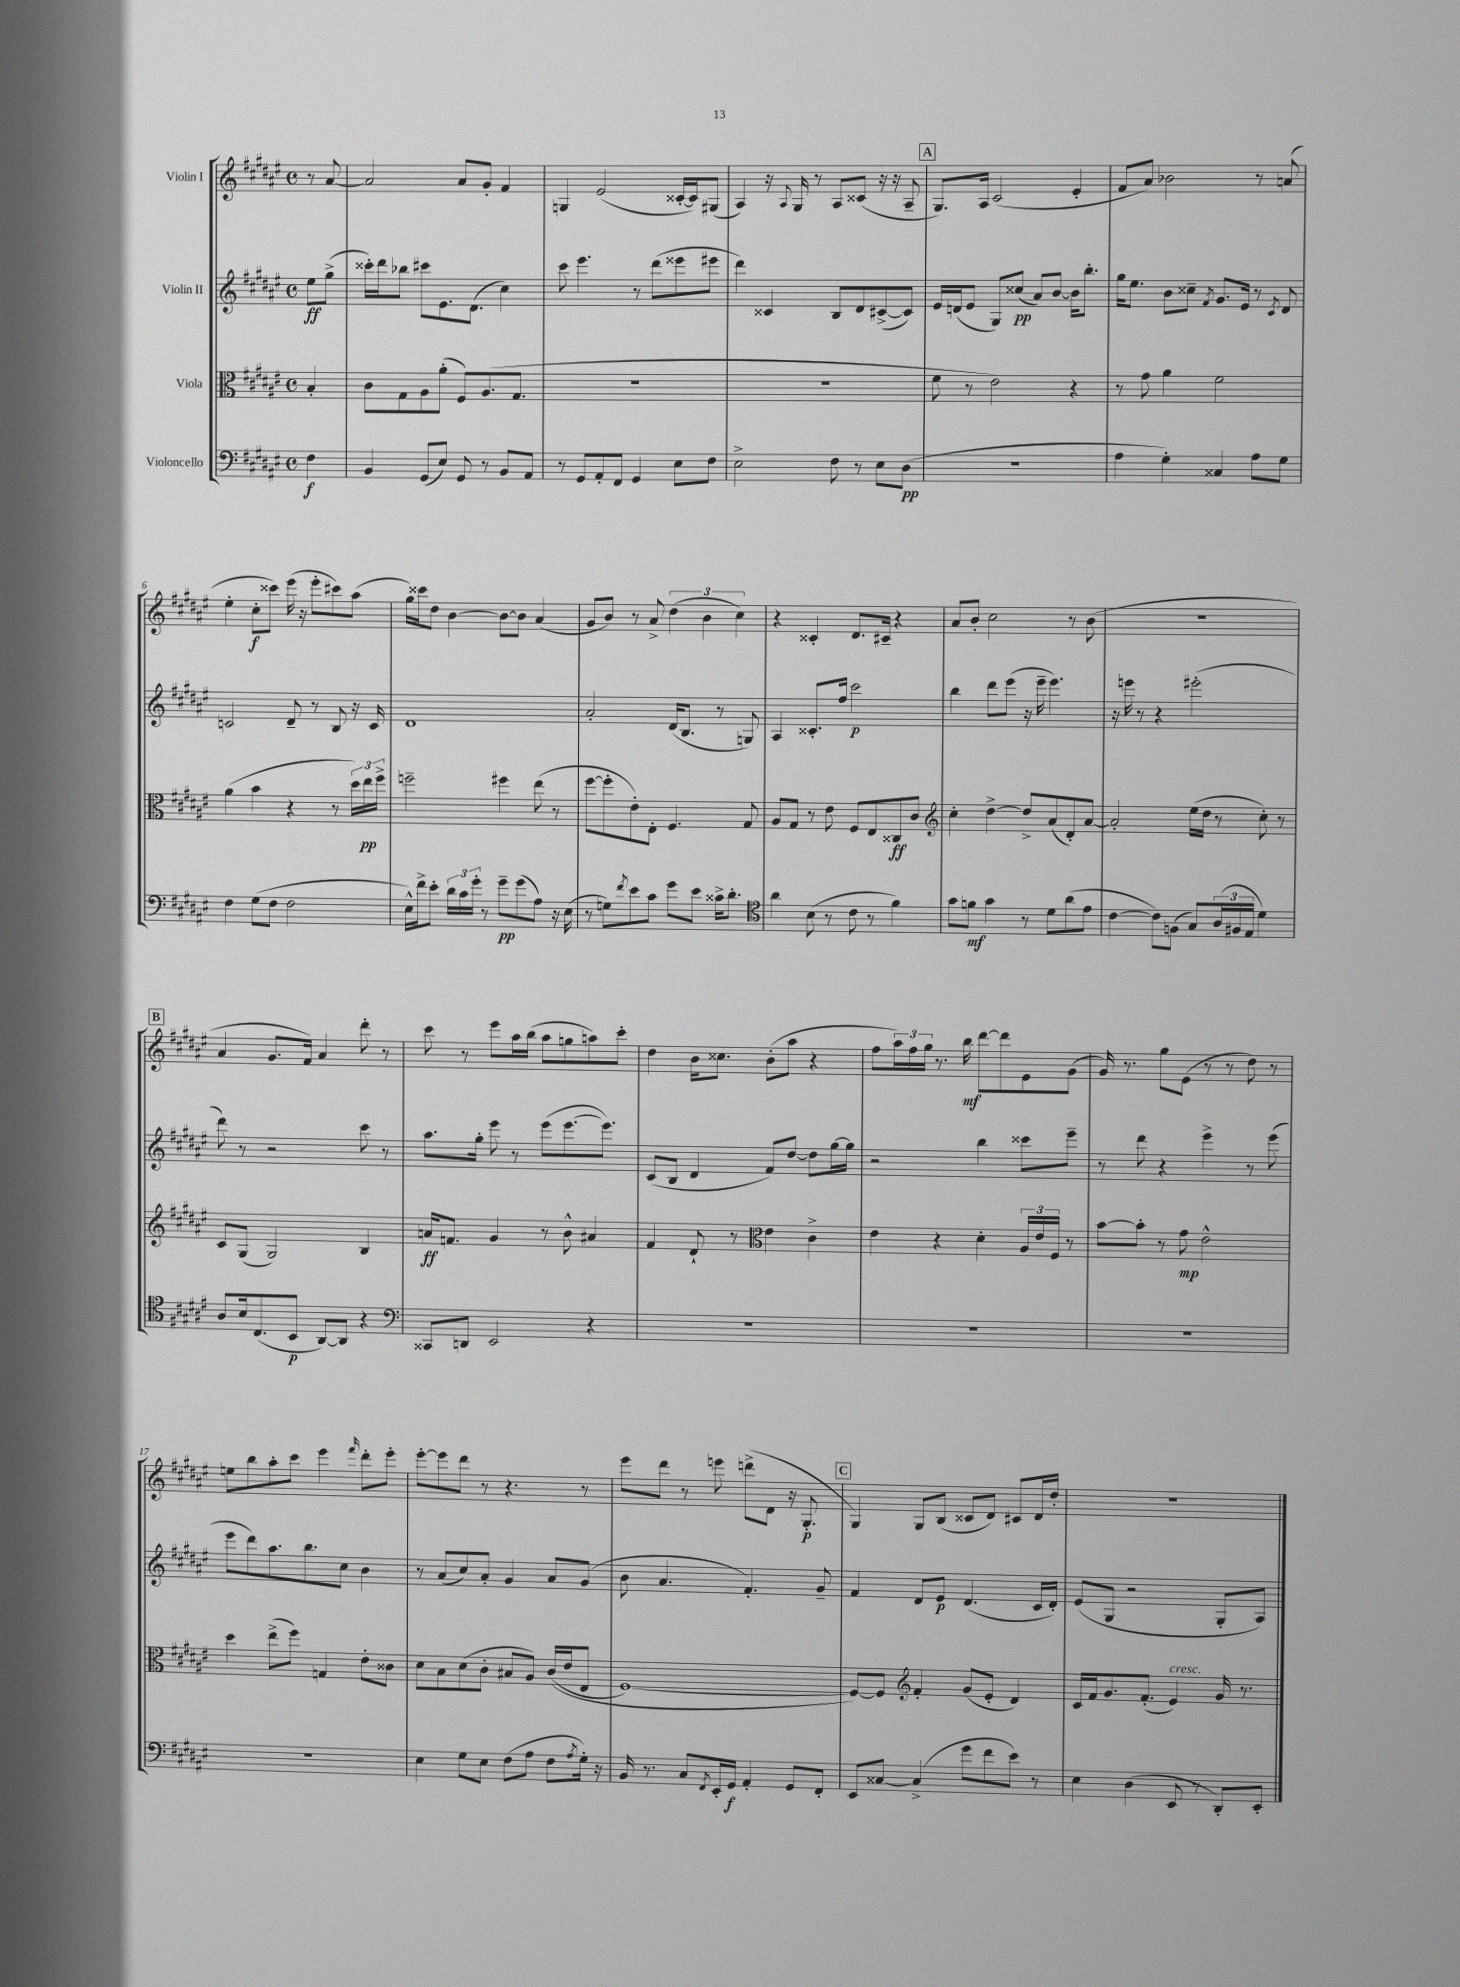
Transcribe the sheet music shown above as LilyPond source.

<<
\new StaffGroup <<
\new Staff = "s0" \with { instrumentName = "Violin I" } {
    \clef treble \key fis \major \defaultTimeSignature \time 4/4 \partial 4
    r8 ais'8~ |
    ais'2 ais'8 gis'8-. fis'4 |
    g4 eis'2( cisis'16~-. cisis'16) gis8( |
    ais4) r16 \appoggiatura { ais8 } gis16 r8 ais8 cisis'8( r16 r16 ais8-- |
    \mark \markup { \box "A" } gis8.) ais16 cis'2( eis'4-. |
    fis'8 ais'8) bes'2 r8 a'8( |
    eis''4-. cis''8-.\f cisis'''8) eis'''16( r16 eis'''8-. cis'''8) ais''8( |
    gis''16) cisis'''16 dis''8 b'4~ b'8~ b'8 ais'4( |
    gis'8 b'8) r8 ais'8-> \tuplet 3/2 { dis''4( b'4 cis''4) } |
    r4 cisis'4-. dis'8. cis'16-- r4 |
    ais'8 b'8-. cis''2 r8 b'8( |
    r1 |
    \mark \markup { \box "B" } ais'4 gis'8. fis'16) ais'4 dis'''8-. r8 |
    cis'''8 r8 eis'''8 ais''16 b''16( ais''8 g''8 a''8) cis'''8-. |
    dis''4 b'16 cisis''8. b'8-.( ais''8 r4 |
    fis''8 \tuplet 3/2 { ais''16) fis''16 gis''16 } r8. b''16\mf dis'''8~ dis'''8 eis'8 gis'8( |
    gis'16) r8. gis''8 eis'8( r8 r8 dis''8) r8 |
    e''8 b''8 ais''8-. cis'''8 eis'''4 \grace { fis'''16 } dis'''8-. eis'''8-. |
    eis'''8~-. eis'''8 dis'''8 r8 r4. r8 |
    eis'''8 dis'''8 r8 e'''8 d'''8->( dis'8 r16 gis8.-.\p |
    \mark \markup { \box "C" } gis4) gis8 b8( cisis'8 dis'8) cis'8 dis'16 dis''16-. |
    R1 \bar "|." |
}
\new Staff = "s1" \with { instrumentName = "Violin II" } {
    \clef treble \key fis \major \defaultTimeSignature \time 4/4 \partial 4
    eis''8\ff gis''8->( |
    cisis'''16-.) dis'''16 bes''8 cis'''8 eis'8. dis'8.( cis''4) |
    cis'''8 eis'''4. r8 dis'''8( eisis'''8 eis'''8 |
    dis'''4) cisis'4 b8 dis'8 cis'8~->( cis'8) |
    \mark \markup { \box "A" } eis'16 d'16( eis'8 gis8) cisis''8\pp( ais'8) b'8~ b'16 b''8.-. |
    gis''16 eis''8. b'8 cisis''8-- \acciaccatura { fis'8 } gis'8. eis'16 r8 \acciaccatura { cis'8 } dis'8 |
    c'2 dis'8-- r8 b8 r16 c'16 |
    dis'1 |
    ais'2-. dis'16( b8. r8 g8) |
    ais4 cisis'8.-. fis''16 cis'''2\p |
    b''4 dis'''8 eis'''8( r16 eis'''16-- eis'''4.) |
    r16 e'''16 r8 r4 eis'''2-.( |
    \mark \markup { \box "B" } dis'''8) r8 r2 cis'''8 r8 |
    ais''8. gis''16-. eis'''8 r8 eis'''8( eis'''8.~ eis'''8.) |
    cis'8( b8 dis'4 fis'8) dis''8~ dis''8 gis''16~ gis''16 |
    r2 b''4 cisis'''8 eis'''8-- |
    r8 dis'''8 r4 eis'''4-> r8 eis'''8( |
    eis'''8 dis'''8) ais''8. b''8. cis''8 b'4 |
    r8 ais'8( cis''8) ais'8-. gis'4 ais'8 gis'8( |
    b'8 ais'4. fis'4.-.) gis'8-- |
    \mark \markup { \box "C" } fis'4 dis'8 eis'8\p dis'4.( cis'16 dis'16-.) |
    eis'8( gis8 r2 gis8-. ais8) \bar "|." |
}
\new Staff = "s2" \with { instrumentName = "Viola" } {
    \clef alto \key fis \major \defaultTimeSignature \time 4/4 \partial 4
    b4-. |
    cis'8 gis8 ais8 ais'8-.( fis8) ais8.( gis8. |
    R1 |
    R1 |
    \mark \markup { \box "A" } fis'8 r8 eis'2) r4 |
    r8 gis'8 ais'4 fis'2 |
    ais'4( b'4 r4 r8 \tuplet 3/2 { dis''16) eis''16\pp fis''16-> } |
    f''2-- fis''4 eis''8( r8 |
    fis''8~ fis''8-. eis'8-.) eis8-. fis4. gis8 |
    ais8 gis8 r8 eis'8 fis8 eis8 cisis8\ff cis'8 |
    \clef treble cis''4-. dis''4~-> dis''8-> ais'8( dis'8-.) ais'8~ |
    ais'2-. eis''16( dis''16 r8 cis''8-.) r8 |
    \mark \markup { \box "B" } cis'8 gis8( gis2) b4 |
    a'16\ff f'8. gis'4 r8 b'8-^ ais'4 |
    fis'4 dis'8-! r8 \clef alto eis'4 cis'4-> |
    eis'4 r4 dis'4-. \tuplet 3/2 { ais16 eis'16 fis16 } r8 |
    b'8~ b'8-. r8 gis'8\mp eis'2-^ |
    dis''4 eis''8->( fis''8) g4 eis'8-. cisis'8 |
    dis'8 b8 dis'8( cis'8-. bis8 ais8) cis'16(\( eis'16 eis8 |
    fis1~) |
    \mark \markup { \box "C" } fis8~\) fis8 \clef treble fis'4-. gis'8( eis'8-. dis'4) |
    cis'16 fis'16 gis'8. fis'8.-.( eis'4^\markup { \italic "cresc." }) gis'16 r8. \bar "|." |
}
\new Staff = "s3" \with { instrumentName = "Violoncello" } {
    \clef bass \key fis \major \defaultTimeSignature \time 4/4 \partial 4
    fis4\f |
    b,4 gis,8( eis8) gis,8 r8 b,8 ais,8 |
    r8 gis,8 ais,8-. fis,8 gis,4 eis8 fis8 |
    eis2-> fis8 r8 eis8 dis8\pp( |
    \mark \markup { \box "A" } R1 |
    ais4 gis4-.) cisis4 ais8 gis8 |
    fis4 gis8( fis8 fis2 |
    eis16-^) fis'16-> eis'8-. \tuplet 3/2 { dis'16 cis'16 gis'16-. } r8 gis'8--\pp gis'8( ais8) r16 eis16( |
    r8 g8) \acciaccatura { fis'8 } eis'8 cis'8 gis'8 eis'8 cisis'16-> dis'8.-. |
    \clef tenor ais'4 b8( r8 cis'8 r8 fis'4) |
    gis'8 f'8\mf gis'4 r8 dis'8 ais'8( eis'8 |
    cis'4~ cis'8) f8( gis8) \tuplet 3/2 { ais16( fis16 eis16 } dis'4) |
    \mark \markup { \box "B" } ais8 b16 cis8.( b,8\p ais,8~) ais,8 r4 |
    \clef bass cisis,8 d,8 eis,2 r4 |
    R1 |
    R1 |
    R1 |
    R1 |
    eis4 gis8 eis8 fis8( ais8 fis8 \acciaccatura { ais8 } gis16-.) r16 |
    b,16 r8. cis8 \acciaccatura { fis,8 } eis,16-. gis,16\f ais,4-. gis,8 fis,8-. |
    \mark \markup { \box "C" } eis,8 cisis8~ cisis4->( gis'8 fis'8 eis'8) r8 |
    eis4 dis4( eis,8 r8 dis,8-.) eis,8-. \bar "|." |
}
>>
>>
